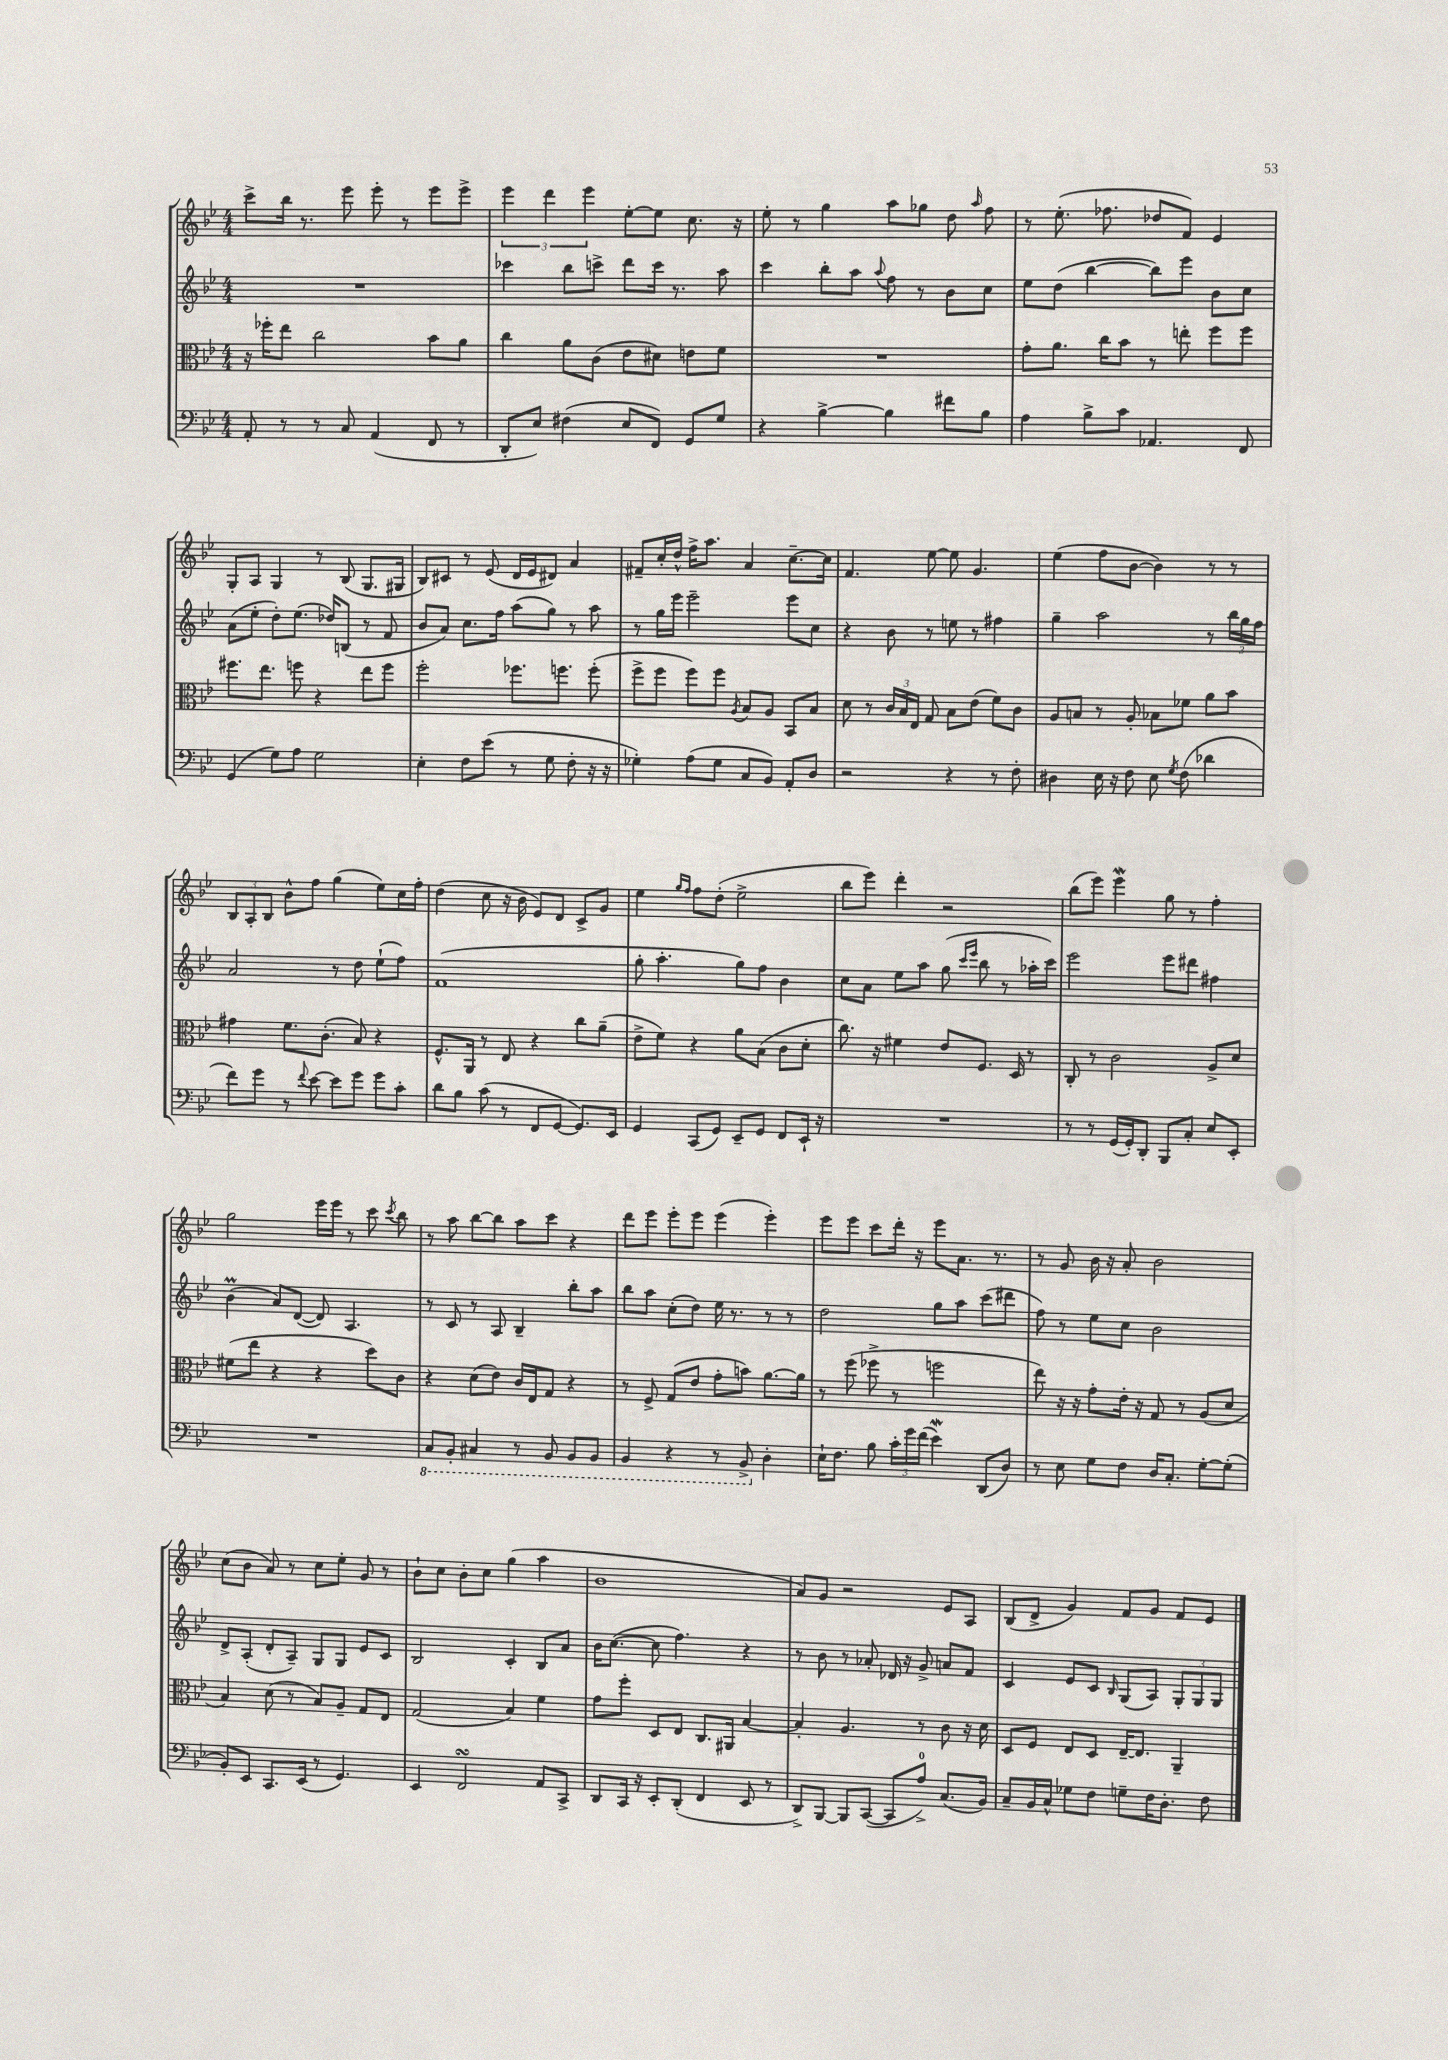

**kern	**kern	**kern	**kern
*part4	*part3	*part2	*part1
*staff4	*staff3	*staff2	*staff1
*clefF4	*clefC3	*clefG2	*clefG2
*k[b-e-]	*k[b-e-]	*k[b-e-]	*k[b-e-]
*M4/4	*M4/4	*M4/4	*M4/4
=22	=22	=22	=22
8AA'/	16r	1r	8ccc^\L
.	16ff-X'\KL	.	.
8r	8ee-\J	.	16bb-\Jk
.	.	.	8.r
8r	2cc\	.	.
8C/	.	.	8eee-\
(4AA/	.	.	8eee-'\
.	.	.	8r
8FF/	8b-\L	.	8eee-\L
8r	8a\J	.	8eee-^\J
=23	=23	=23	=23
8DD'/L	4cc\	4ccc-X\	6eee-\
8E-/J)	.	.	.
.	.	.	6ddd\
(4F#X\	8a\L	8bb-\L	.
.	.	.	6eee-\
.	(8c\J	8cccn^\J	.
8E-/L	8e-\L	8ddd\L	[8ee-'\L
8FF/J)	8d#X\J)	16ccc\Jk	8ee-\J]
.	.	8.r	.
8GG/L	8en\L	.	8.cc\
8G/J	8f\J	8aa\	.
.	.	.	16r
=24	=24	=24	=24
4r	1r	4ccc\	8ee-'\
.	.	.	8r
[4B-^\	.	8bb-'\L	4gg\
.	.	8aa\J	.
.	.	8qqaa/	.
4B-\]	.	8ff\	8aa\L
.	.	8r	8gg-X\J
8f#X\L	.	8b-\L	8dd\
.	.	.	16qqaa/
8B-\J	.	8cc\J	8ff\
=25	=25	=25	=25
4A\	8g'\L	8ee-\L	8r
.	8.a\J	(8dd\J	(8.ee-'\
8B-^\L	.	[4bb-\	.
.	16cc\KL	.	8.ff-X\
8c\J	8b-\J	.	.
4.AA-X/	8r	8bb-\L])	8dd-X/L
.	8een'\	8eee-\J	8f/J)
.	8ff\L	8b-\L	4e-/
8FF/	8ff\J	8cc\J	.
!!LO:LB:g=z
=26	=26	=26	=26
(4GG/	8.ff#X\L	(8a\L	8G'/L
.	.	8ee-'\J	8A/J
.	8.ee-\J	.	.
8G\L)	.	8dd'\L)	4G/
8A\J	8ffn\	(8.ee-\J	.
2G\	4r	.	8r
.	.	16dd-X/KL)	.
.	.	(8Bn/J	(8B-/
.	8ee-\L	8r	8.G/L
.	8ff\J	8f/	.
.	.	.	16G#X/Jk
=27	=27	=27	=27
4E-'\	2ff'\	8b-/L	8B-/L)
.	.	8a/J)	8c#X/J
8F\L	.	8.cc\L	8r
(8e-\J	.	.	(8e-/
.	.	16ff\Jk	.
8r	8.ff-X\L	(8aa\L	16d/LL
.	.	.	16e-/J
8G\	.	8gg\J)	8d#X/J)
.	8.ffn\J	.	.
8F'\	.	8r	4a/
16r	(8ff'\	8aa\	.
16r	.	.	.
=28	=28	=28	=28
4G-X'\)	8ff^\L	8r	8f#X~/L
.	8ff\J	16gg\LL	16cc'/L
.	.	16eee-\JJ	16dd^^/JJ
(8A\L	8ff\L)	2eee-~\	16ff^\KL
.	.	.	8.aa\J
8G-\J	8ff\J	.	.
.	8qA/	.	.
8C/L	8B-/L	.	4a/
8BB-/J)	8A/J	.	.
8AA'/L	8BB-/L	8eee-\L	[8.cc~\L
8D/J	8B-/J	8cc\J	.
.	.	.	16cc\Jk]
=29	=29	=29	=29
2r	8d\	4r	4.f/
.	8r	.	.
.	24c/LL	8b-\	.
.	24B-/	.	.
.	24E-/JJ	.	.
.	8G/	8r	[8ee-\
4r	8B-\L	8een\	8ee-\]
.	(8e-\J	8r	4.g/
8r	8f\L)	4ff#X\	.
8F'\	8c\J	.	.
=30	=30	=30	=30
4D#X\	8A/L	4gg~\	(4ee-\
.	8Bn/J	.	.
16E-\	8r	2aa\	8ff\L
16r	.	.	.
8F\	8A'/	.	[8b-\J
8E-\	8B-X\L	.	4b-\])
8qG/	.	.	.
(8F\	8f-X\J	.	.
4d-X\	8a\L	8r	8r
.	8b-\J	24bb-\LL	8r
.	.	24gg\	.
.	.	24ff\JJ	.
!!LO:LB:g=z
=31	=31	=31	=31
8f\L)	4g#X\	2a/	12B-/L
.	.	.	12A'/
8g\J	.	.	.
.	.	.	12B-/J
8r	8.f\L	.	8b-^^\L
8qqf/	.	.	.
[8e-\	.	.	8ff\J
.	(8.c'\J	.	.
8e-\L]	.	8r	(4gg\
8g\J	8B-/)	8dd\	.
8g\L	4r	(8ee-`\L	8ee-\L)
8c'\J	.	8ff\J)	16cc\L
.	.	.	16ff'\JJ
=32	=32	=32	=32
8d\L	8.F^^/L	(1f	(4dd\
8B-\J	.	.	.
.	16AA/Jk	.	.
(8c\	8r	.	8cc\
8r	8E-/	.	16r
.	.	.	16b-\
8FF/L	4r	.	8e-/L)
[8GG/J	.	.	8d/J
8.GG/L])	8cc\L	.	8c^/L
.	(8a~\J	.	8g/J
16EE-/Jk	.	.	.
=33	=33	=33	=33
4GG/	8e-^\L	8gg'\	4ee-\
.	8f\J)	4.aa'\	.
.	.	.	16qqgg/LL
.	.	.	16qqff/JJ
(8CC/L	4r	.	8ff\L
8GG/J)	.	.	(8dd'\J
8EE-~/L	8a\L	8gg\L)	2ee-^\
8GG/J	(8B-\J	8ff\J	.
8FF/L	8c\L	4b-\	.
16EE-`/Jk	8d'\J	.	.
16r	.	.	.
=34	=34	=34	=34
1r	8.cc\)	8cc\L	8bb-\L
.	.	8a\J	8eee-\J)
.	16r	.	.
.	4f#X\	8ee-\L	4ddd'\
.	.	8aa\J	.
.	8e-/L	(8gg\	2r
.	.	16qqccc/LL	.
.	.	16qqeee-/JJ	.
.	8.F/J	8bb-\	.
.	.	8r	.
.	16D/	.	.
.	8r	16aa-X'\LL	.
.	.	16ccc\JJ)	.
=35	=35	=35	=35
8r	8C'/	2eee-\	(8bb-\L
8r	8r	.	8eee-\J)
(16GG/LL	2c\	.	4eee-w\
16GG'/J)	.	.	.
8DD'/J	.	.	.
8BBB-/L	.	8eee-\L	8gg\
8C'/J	.	8ddd#X\J	8r
8E-/L	8A^/L	4ff#X\	4ff'\
8EE-'/J	8d/J	.	.
!!LO:LB:g=z
=36	=36	=36	=36
1r	(8f#X\L	(4b-M\	2gg\
.	8ee-\J	.	.
.	4r	8a/L)	.
.	.	([8d/J	.
.	4r	8d/])	16eee-\LL
.	.	.	16eee-\JJ
.	.	4.A/	8r
.	8dd\L)	.	8ccc\
.	.	.	8qccc/
.	8c\J	.	8bb-\
=37	=37	=37	=37
*8ba	*	*	*
8CC/L	4r	8r	8r
8BBB-'/J	.	8c/	8aa\
4CC#X/	(8d\L	8r	[8bb-\L
.	8e-\J)	8A/	8bb-\J]
8r	16c/LL	4B-~/	8aa\L
.	16E-/J	.	.
8BBB-/	8G/J	.	8ccc\J
8BBB-/L	4r	8bb-'\L	4r
8BBB-/J	.	8aa\J	.
=38	=38	=38	=38
4BBB-/	8r	8bb-\L	8ddd\L
.	8F^/	8aa\J	8eee-\J
4r	(8G/L	(8cc'\L	8eee-'\L
.	8e-/J	8dd\J)	8eee-\J
8r	8g'\L	16ee-\	(4eee-\
.	.	8.r	.
8BBB-^/	8bn\J)	.	.
*X8ba	*	*	*
4D'\	[8.a\L	8r	4eee-'\)
.	.	8r	.
.	16a\Jk]	.	.
=39	=39	=39	=39
16E-`\KL	8r	2dd\	8eee-\L
8.F\J	.	.	.
.	(8ff\	.	8eee-\J
8B-\	8ff-X^\	.	8ccc\L
24c'\LL	8r	.	16ddd'\Jk
24g\	.	.	.
.	.	.	16r
(24f\JJ	.	.	.
4e-w\)	2ffn\	8gg\L	8eee-\L
.	.	8aa\J	8.a\J
(8DD/L	.	(8ccc\L	.
.	.	.	8.r
8D/J)	.	8ddd#X\J	.
=40	=40	=40	=40
8r	8ee-\)	8ff\)	8r
8E-\	16r	8r	8g/
.	16r	.	.
8G\L	8g'\L	8ee-\L	16b-\
.	.	.	16r
8F\J	16e-'\Jk	8cc\J	8a'/
.	16r	.	.
16D/KL	8G/	2b-\	2b-\
8.C'/J	.	.	.
.	8r	.	.
[8G'\L	(8A/L	.	.
(8G'\J]	8d/J	.	.
!!LO:LB:g=z
=41	=41	=41	=41
8BB-'/L)	4B-/)	8d^/L	(8cc\L
8EE-/J	.	(8A'/J	8b-\J
8.CC/L	(8d\	8d'/L	8a/)
.	8r	8A~/J)	8r
(16EE-/Jk	.	.	.
8r	8B-/L)	8G/L	8cc\L
4.GG/)	8A~/J	8G/J	8ee-'\J
.	8G/L	8e-/L	8g/
.	8E-/J	8c/J	8r
=42	=42	=42	=42
4EE-/	(2G/	2B-/	8b-`\L
.	.	.	8cc\J
2FFsSSS/	.	.	8b-'\L
.	.	.	8cc\J
.	4B-/)	4c'/	(4gg\
8AA/L	4f\	8B-/L	4aa\
8CC^/J	.	8a/J	.
=43	=43	=43	=43
8DD/L	8g\L	16b-\KL	1b-
.	.	([8.cc\J	.
16CC/Jk	8ff'\J	.	.
16r	.	.	.
8EE-'/L	8D/L	8cc\]	.
(8DD'/J	8E-/J	4.ff\)	.
4FF/	8.C/L	.	.
.	16AA#X/Jk	.	.
8EE-/	[4B-/	4r	.
8r	.	.	.
=44	=44	=44	=44
8DD^/L)	4B-'/]	8r	8a/L)
[8BBB-/J	.	8b-\	8g/J
8BBB-/L]	4.A/	8r	2r
([8CC/J	.	8a-X'/	.
8CC/L]	.	16d-X/	.
.	.	16r	.
8A^/J)	8r	8g^/	.
(8.C/L	8c\	8an/L	8e-/L
.	16r	8f/J	8A/J
16BB-/Jk)	16d\	.	.
=45	=45	=45	=45
8C~/L	8D/L	4c/	(8B-/L
16BB-/L	8F/J	.	8d^/J
16C^^/JJ	.	.	.
8G-X\L	8E-/L	8e-/L	4g/)
8F\J	8D/J	8c/J	.
.	.	16qqB-/	.
8Gn~\L	[16E-~/KL	(8G/L	8f/L
.	8.E-/J]	.	.
16F\K	.	8A/J)	8g/J
8.D'\J	.	.	.
.	4AA~/	12G'/L	8f/L
.	.	12G/	.
8F\	.	.	8e-/J
.	.	12G/J	.
==	==	==	==
*-	*-	*-	*-
